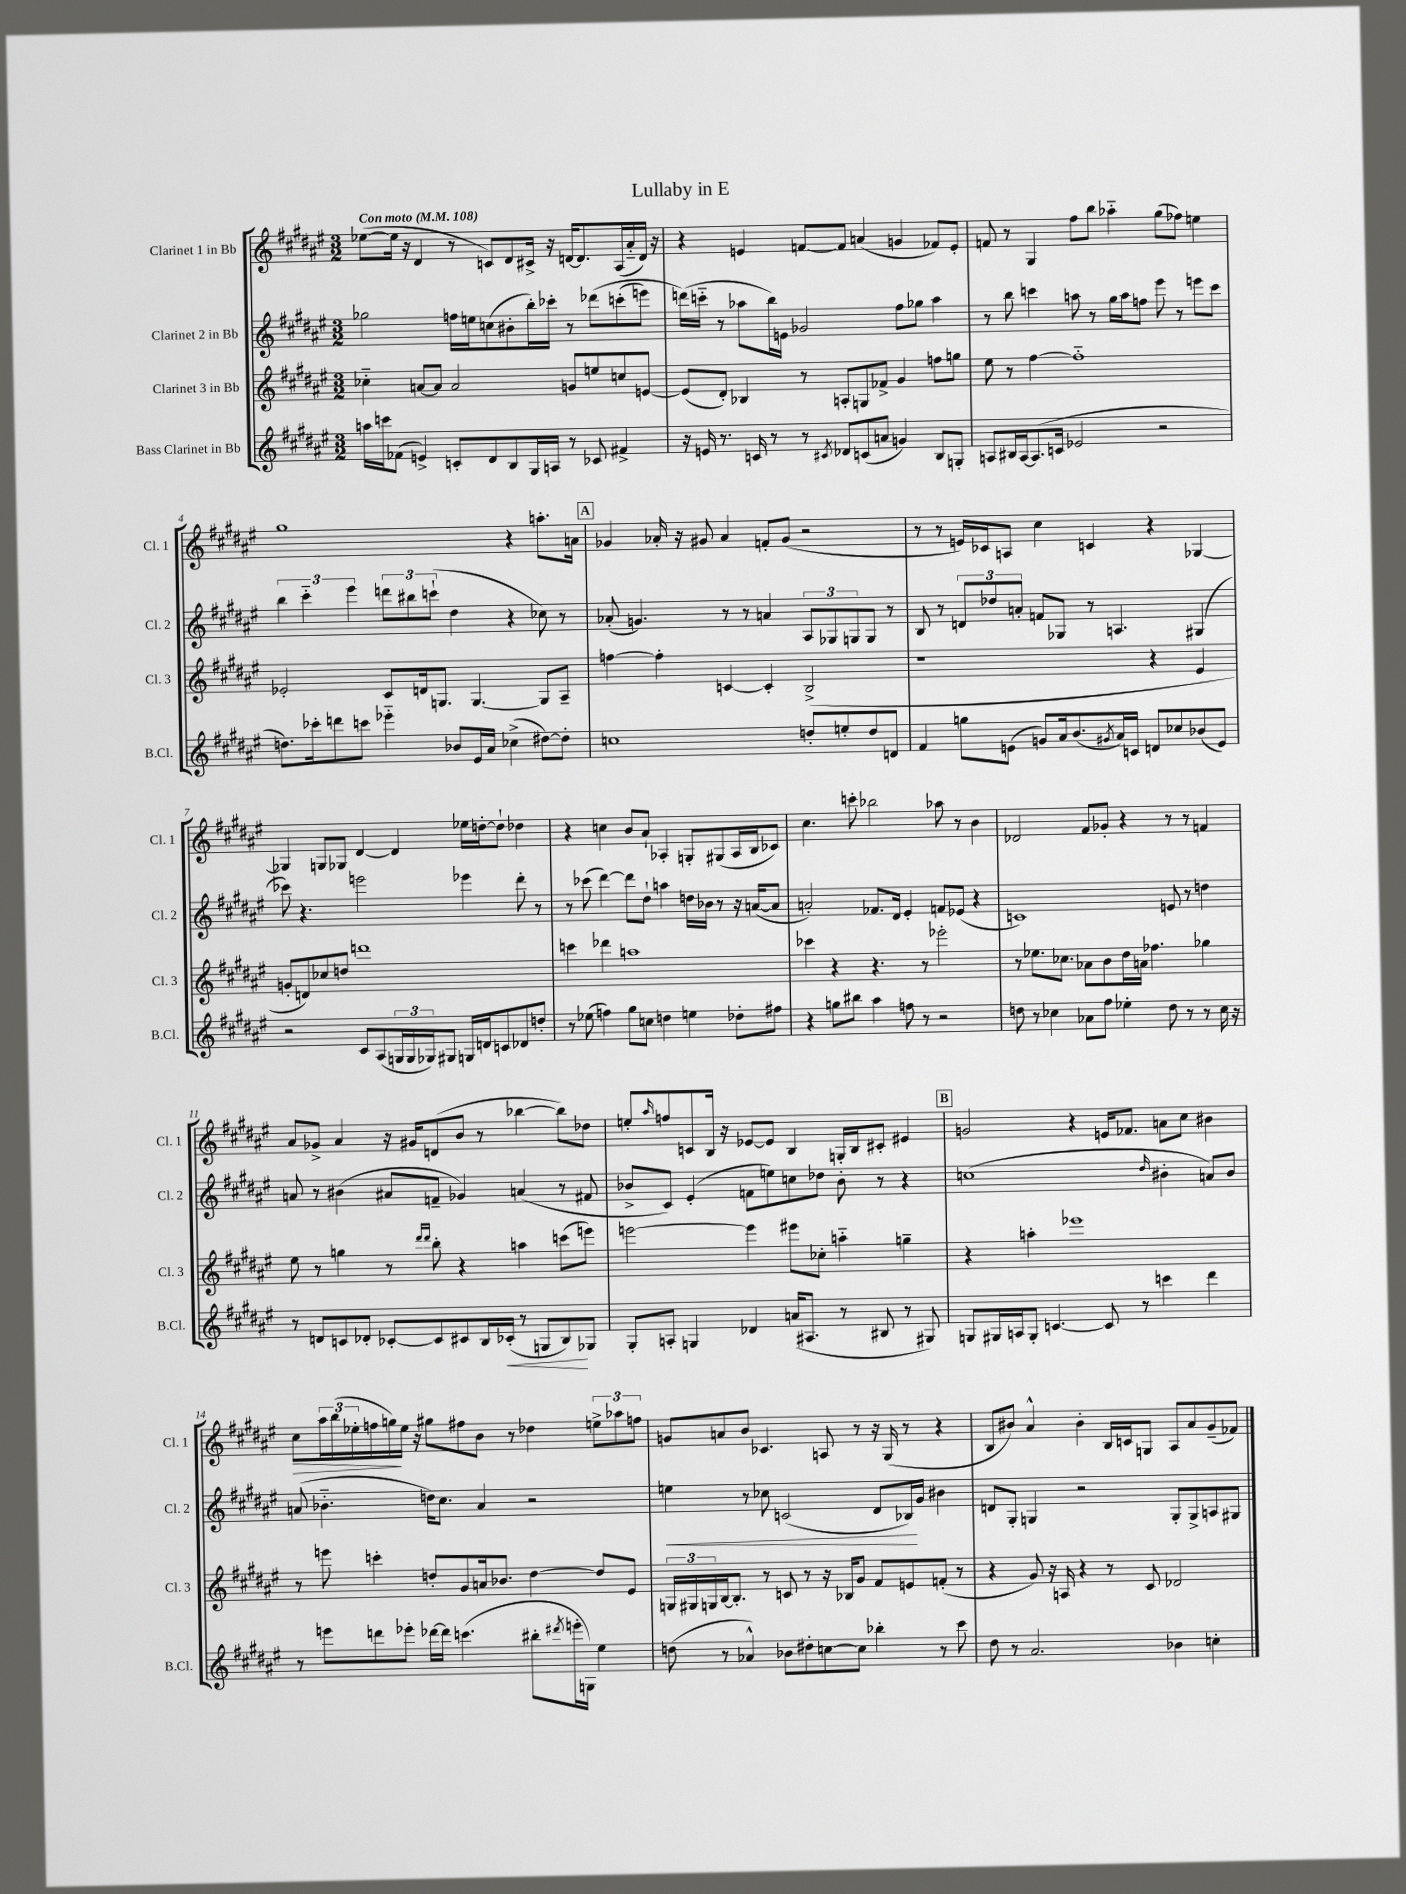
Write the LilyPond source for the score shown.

\header { title = "Lullaby in E" }
<<
\new StaffGroup <<
\new Staff = "s0" \with { instrumentName = "Clarinet 1 in Bb" shortInstrumentName = "Cl. 1" } {
    \clef treble \key fis \major \numericTimeSignature \time 3/2 \tempo "Con moto" 4 = 108
    ees''8~( ees''16 r16 dis'4 r8 c'8) dis'8 cis'16-> r16 d'16~ d'8. ais16( ais'16-_ d'16) r16 |
    r4 e'4 f'8~ f'8 a'4( g'4 fes'8) e'8-. |
    f'8 r8 gis4 fis''8 b''8 aes''4-_ gis''8( fes''8) e''4 |
    gis''1 r4 a''8.-. a'16 |
    \mark \markup { \box "A" } ges'4 aes'16-. r16 gis'8 aes'4 f'8-. gis'8( r2 |
    r8 r8 e'16) ces'16 a8 cis''4 c'4 r4 ges4~ |
    ges4 g8 ges8 dis'4~ dis'4 ees''16 d''16~-. d''8-! des''4 |
    r4 c''4 b'8 ais'8-! aes4-. g8-. gis8( aes16 b16 ces'8) |
    cis''4. c'''8-. bes''2 aes''8 r8 b'4 |
    des'2 fis'8 ges'8-. r4 r8 r8 f'4 |
    ais'8 ges'8-> ais'4 r16 gis'16 d'8( b'8 r8 bes''4~ bes''8) des''8 |
    e''8-. \grace { ais''16 } f''8 c'8 b16 r16 ees'8~ ees'8 b4 g16-. b16 cis'8-. eis'4 |
    \mark \markup { \box "B" } g'2 r4 e'16 fes'8. a'8 cis''8 bis'4 |
    cis''8\> \tuplet 3/2 { ais''16 b''16( ees''16-. } f''16 g''16\!) ees''16 r16 gis''8 fis''8 b'8 r8 des''4 \tuplet 3/2 { e''8-> aes''8 f''8 } |
    g'8 a'8 b'8 ces'4. a8 r8 r16 gis16( r8 r4 |
    b8 bis'8) ais'4-^ bis'4-. b16 c'16 g8 ais8 ais'8 gis'8--( fes'8) \bar "|." |
}
\new Staff = "s1" \with { instrumentName = "Clarinet 2 in Bb" shortInstrumentName = "Cl. 2" } {
    \clef treble \key fis \major \numericTimeSignature \time 3/2
    ges''2 f''16 e''16 c''8( bis'8-. b''16-.) ces'''16-. r8 des'''8\( c'''8-.( e'''8) |
    d'''16(\) c'''16-_ r8 aes''8 b''16) e'16 ges'2 fis''8 ges''8 aes''4 |
    r8 b''8 c'''4 a''8 r8 gis''16 a''16 f''8 eis'''8 r8 e'''8 c'''8 |
    \tuplet 3/2 { b''4 cis'''4-_ eis'''4 } \tuplet 3/2 { d'''8 bis''8 c'''8-!( } dis''4 r4 ces''8) r8 |
    \mark \markup { \box "A" } aes'8-.( g'4.) r8 r8 a'4 \tuplet 3/2 { ais8 ges8 g8 } g8 r8 |
    b8 r8 \tuplet 3/2 { d'8 des''8 a'8-. } f'8 ges8 r8 a4. gis4( |
    ces'''8) r4. e'''2 ees'''4 dis'''8-. r8 |
    r8 ces'''8( dis'''4~) dis'''8 dis''8-! a''4 d''16 bes'16 r8 r16 a'16~( a'8 |
    a'2-.) fes'8. dis'16 eis'4-. f'8 ees'8( r4 |
    c'1) e'8 r8 d''4 |
    a'8 r8 bis'4( ais'8 f'8-- ges'4) a'4( r8 fis'8 |
    bes'8-> cis'8) eis'4-.( f'8 e''8) c''8 des''8 bes'8-. r8 r4 |
    \mark \markup { \box "B" } c''1( \grace { dis''16 } bis'4-. a'8) bis'8 |
    a'8( bes'4.-_ d''16) cis''8. a'4 r2 |
    e''4\< r8 ces''8 c'2( dis'8 bes16\!) gis'16 bis'4 |
    d'8 gis8-. g4 r2 g8-. g8-> a8 gis8 \bar "|." |
}
\new Staff = "s2" \with { instrumentName = "Clarinet 3 in Bb" shortInstrumentName = "Cl. 3" } {
    \clef treble \key fis \major \numericTimeSignature \time 3/2
    ces''4-_ a'8~ a'8 a'2 g'8 e''8 c''8 e'8~ |
    e'8( dis'8-.) bes4 r8 a8-. g8 fes'8-> gis'4 f''8 g''8 |
    eis''8 r8 fis''4~ fis''1-_ |
    ees'2-. cis'8 d'16 g8. g4.~ g8 ais8-- |
    \mark \markup { \box "A" } f''4~ f''4-. c'4~ c'4-. b2->( |
    r1 r4 eis'4 |
    g'8-. d'8) ces''8 d''8 d'''1 |
    c'''4 des'''4 a''1 |
    ces'''4 r4 r4. r8 ees'''2-. |
    r8 ees''8. ces''8. aes'8 b'8 dis''16 a'16 fes''4. ges''4 |
    eis''8 r8 g''4 r8 \grace { dis'''16 dis'''16 } b''8-. r4 a''4 c'''8( e'''8) |
    e'''2~ e'''4 eis'''8 ces''8-. a''4-_ g''4-- |
    \mark \markup { \box "B" } r4 a''4-. ees'''1 |
    r8 e'''8 c'''4-. d''8-. gis'8 a'16 bes'8. d''4~ d''8 eis'8 |
    \tuplet 3/2 { g16 gis16 g16 } b16~ b8.-. r8 c'8 r8 r16 bes16 gis'8 fis'8 e'8 f'8-.( r8 |
    r4 gis'8) r16 a16 r4 r8 cis'8 des'2 \bar "|." |
}
\new Staff = "s3" \with { instrumentName = "Bass Clarinet in Bb" shortInstrumentName = "B.Cl." } {
    \clef treble \key fis \major \numericTimeSignature \time 3/2
    a''16 c'''16 fes'8( e'4->) c'8-. dis'8 b8 gis16 a16 r8 ces'8 fis'4-> |
    r16 e'16 r8. c'16 r8 r8 \acciaccatura { cis'8 } des'8 c'8( a'8 g'4) b8 g8-. |
    a8 bis16 a16~ a8.( c'16 ees'2 r2 |
    d''8.) ces'''16-. d'''8 c'''8 ees'''4-_ bes'8 eis'16 ais'16 ces''4->( dis''8~) dis''8-. |
    \mark \markup { \box "A" } c''1 d''8-. e''8-. d''8 d'8 |
    fis'4 g''8 e'8( g'8) ais'16 b'8.( \acciaccatura { gis'8 } ais'16) c'16 d'8 ces''8 bes'8( e'8) |
    r2 cis'8 ais8( \tuplet 3/2 { g16 g16 ges16) } gis8 g16 d'16 c'8 des'8 d''8-. |
    r8 ees''8( f''4) gis''8 c''8 d''4 e''4 des''8-. fis''8 |
    r4 g''8 bis''8 ais''4 f''8 r8 r2 |
    d''8 r8 ces''4 aes'8 fis''8 ees''4-. d''8 r8 r8 ces''16 r16 |
    r8 d'8 c'8 des'8-. ces'8~-. ces'8 cis'8 b16 ces'16-.\<( r8 g8 b8\!) ges8 |
    gis8-. a8-. g4 des'4 a'16( ais8. r8 bis8 r8 gis8) |
    \mark \markup { \box "B" } g8 gis16 a16 gis8-. c'4.~ c'8 r8 c'''4 dis'''4 |
    r8 e'''8 d'''8 ees'''8-. des'''16~ des'''16 c'''4.( bis''8-. \acciaccatura { dis'''8 } e'''16-. g16) eis''4 |
    d''8( r8 aes'4-^) bes'8 dis''8-. c''8~ c''8 bes''4-. r8 cis'''8 |
    dis''8 r8 ais'2. bes'4 c''4-. \bar "|." |
}
>>
>>
